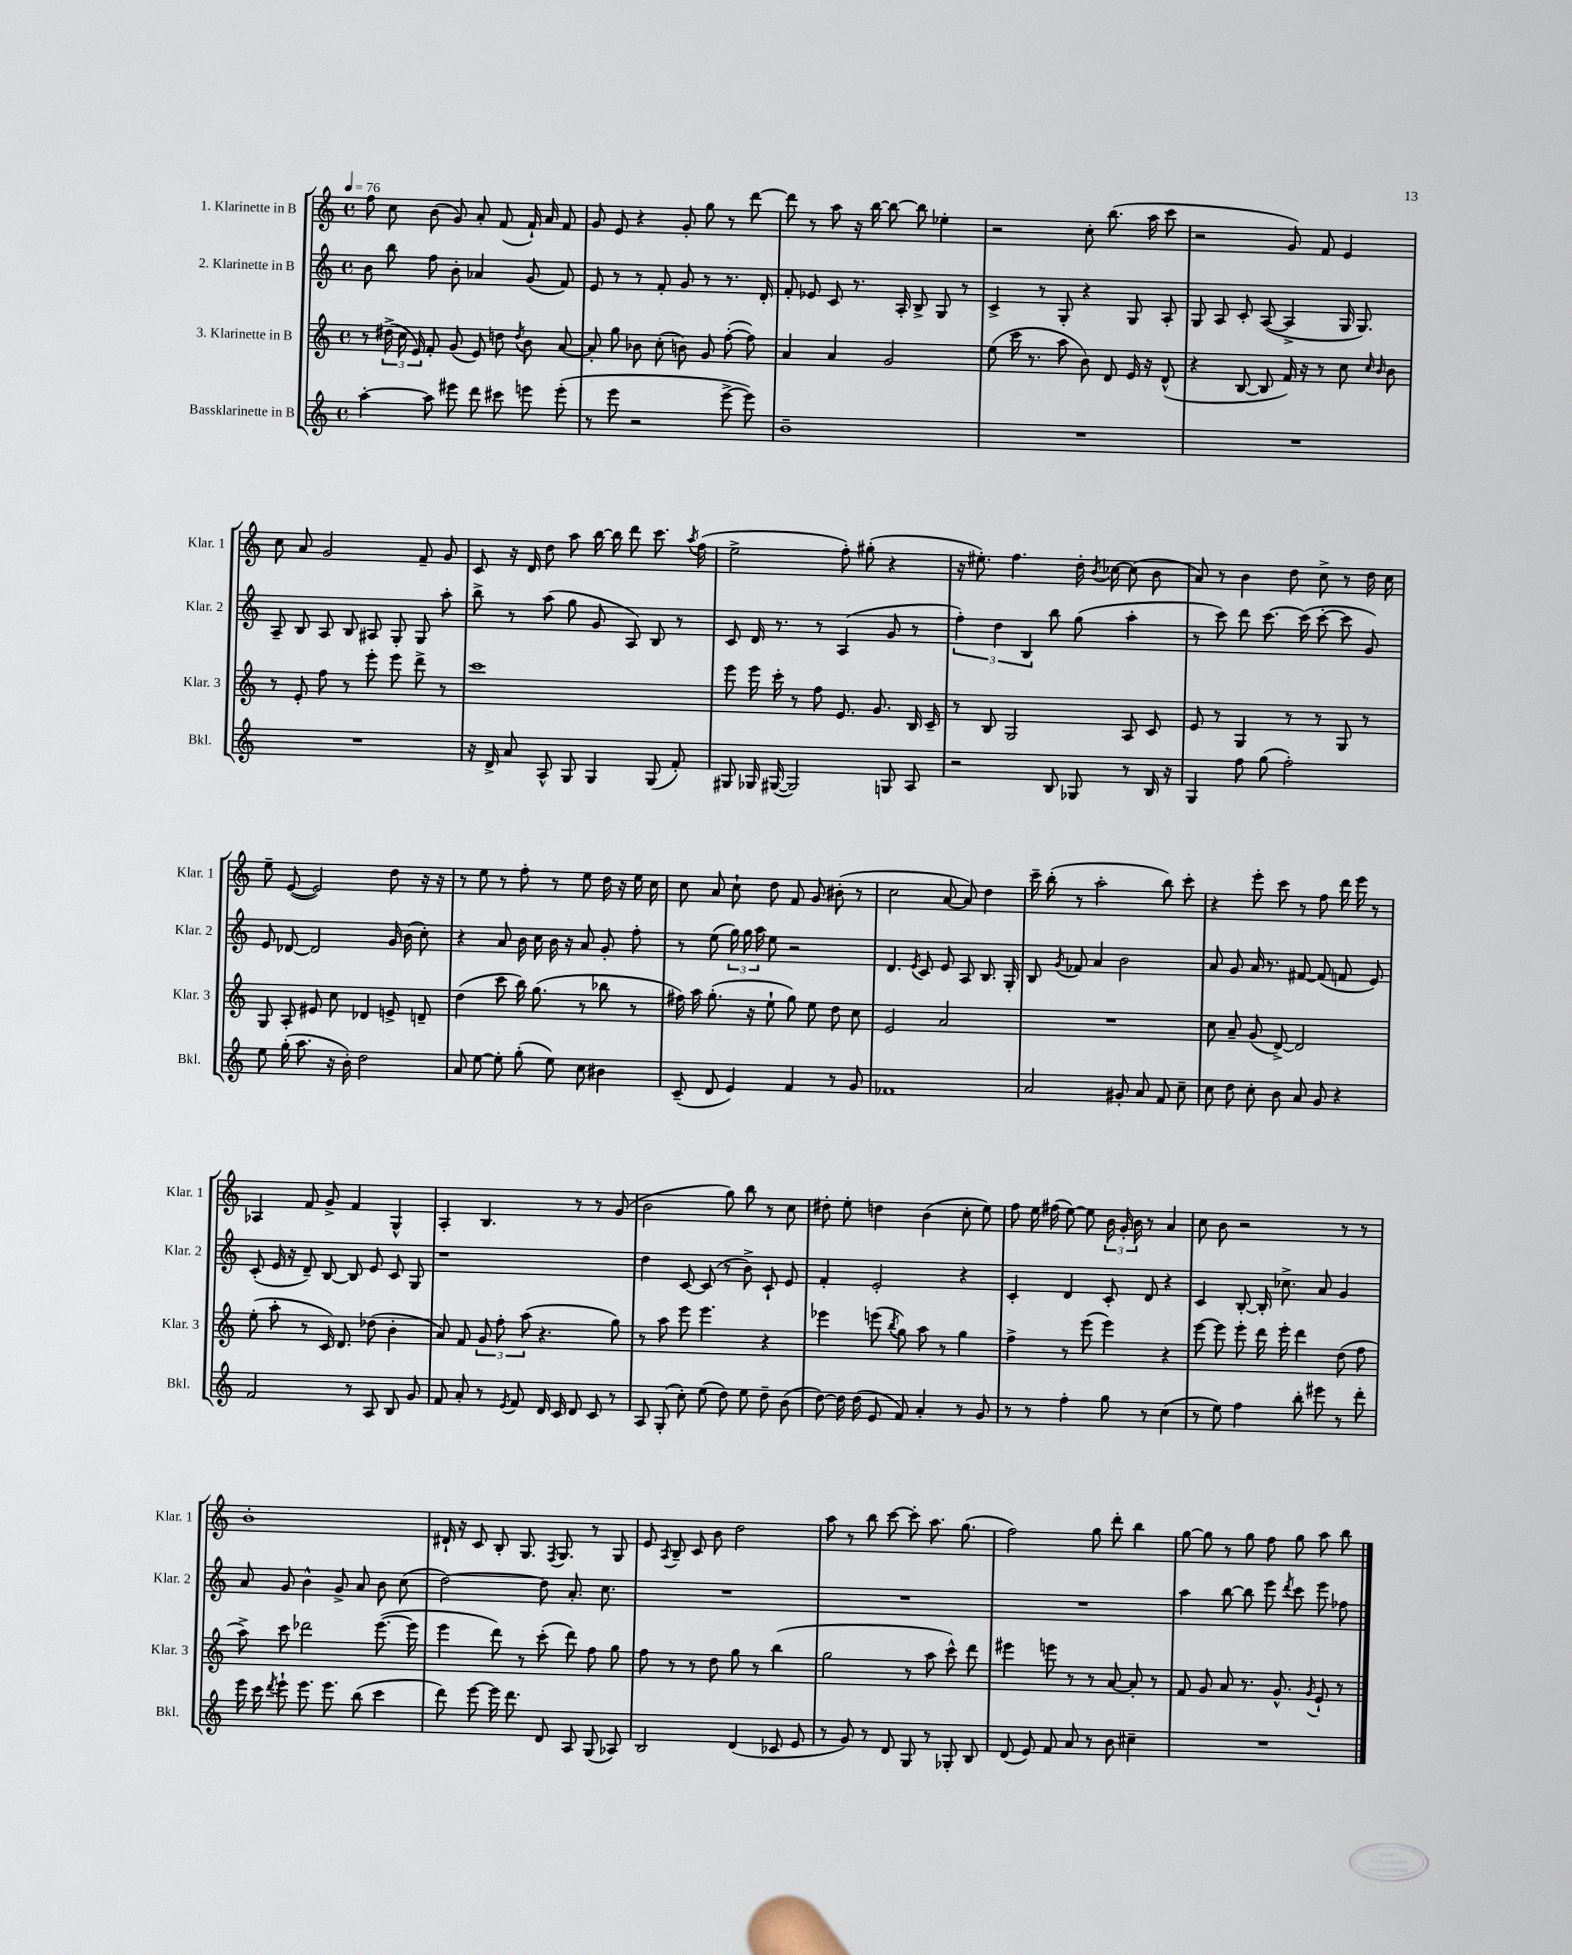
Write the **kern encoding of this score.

**kern	**kern	**kern	**kern
*staff4	*staff3	*staff2	*staff1
*clefG2	*clefG2	*clefG2	*clefG2
*k[]	*k[]	*k[]	*k[]
*M4/4	*M4/4	*M4/4	*M4/4
*met(c)	*met(c)	*met(c)	*met(c)
*MM76	*MM76	*MM76	*MM76
[4aa'\	8r	8b\	8ff\
.	(24dd#^\	8bb\	8cc\
.	24cc\	.	.
.	24e/)	.	.
8aa\]	8f'/	8ff\	(8b\
8eee#\	(8g/	8b'\	8g/)
8ddd\	8e/)	4a-/	8a'/
8ccc#\	8dd\	.	(8f/
.	8qdd/	.	.
8eee\	8b\	(8g/	16f`/)
.	.	.	16a/
(8eee'\	[8a/	8f/)	8f/
=	=	=	=
8r	8a'/]	8e/	8g/
8eee\	8gg\	8r	8e/
2r	8b-\	8r	4r
.	(8cc'\	8f'/	.
.	8b\)	8g/	8g'/
.	8g/	8r	8gg\
[8eee^\	([8ff'\	8.r	8r
8eee\])	8ff\])	.	[8ddd\
.	.	16d'/	.
=	=	=	=
1b~	4a/	8f'/	8ddd\]
.	.	8e-/	8r
.	4a/	8c/	8aa\
.	.	8.r	16r
.	.	.	[16bb\
.	2g/	.	8bb\_
.	.	16A'/	.
.	.	8B^/	8bb\]
.	.	8G/	4ee-'\
.	.	8r	.
=	=	=	=
1r	(8ee\	4c^/	2r
.	16ccc\	.	.
.	8.r	.	.
.	.	8r	.
.	8aa\	8G'/	.
.	8b\)	4r	8cc'\
.	8d/	.	(8.bb\
.	16e/	8G/	.
.	16r	.	16aa\
.	(8d^^/	8A'/	8ccc\
=	=	=	=
1r	4r	8G/	2r
.	.	8A/	.
.	[8B/	8c'/	.
.	8B/]	([8A/	.
.	16f/)	4A^/]	8g/)
.	16r	.	.
.	8r	.	8f/
.	8cc\	16G/	4e/
.	.	8.G/)	.
.	16qqcc/	.	.
.	16qqb/	.	.
.	8b\	.	.
=	=	=	=
1r	8r	8A~/	8cc\
.	8e'/	8B/	8a/
.	8ff\	8A/	2g/
.	8r	8B/	.
.	8eee'\	8A#/	.
.	8eee\	8G'/	.
.	8ddd^\	8G/	8f~/
.	8r	8aa'\	8g/
=	=	=	=
16r	1ccc	8bb^\	8c/
16d^/	.	.	.
8a/	.	8r	16r
.	.	.	16d/
8A^^/	.	(8aa\	8dd\
8G/	.	8gg\	8aa\
4G/	.	8g/	[16bb\
.	.	.	16bb\]
.	.	8A/)	8ddd\
(8G/	.	8B/	8.ccc\
8f'/)	.	8r	.
.	.	.	8qaa/
.	.	.	(16ff\
=	=	=	=
8G#/	8eee\	8c/	2ee^\
16G-/	16eee\	16d/	.
([16G#/	16ccc'\	8.r	.
2G#/])	8r	.	.
.	8ff\	8r	.
.	8.e/	(4A/	8ff'\)
.	.	.	(8gg#'\
.	8.g/	.	.
8G/	.	8g/	4r
8A/	16B/	8r	.
.	16c~/	.	.
=	=	=	=
2r	8r	6ff'\)	16r
.	.	.	8.ee#'\)
.	8B/	.	.
.	.	6dd\	.
.	2G/	.	4.ff\
.	.	6B/	.
8B/	.	8bb\	.
8G-/	.	(8gg\	16dd'\
.	.	.	8qb/
.	.	.	[16cc-\
8r	8A/	4aa'\	(8cc-\]
16B/	8c/	.	8b\
16r	.	.	.
=	=	=	=
4G/	8e/	8r	8a/)
.	8r	8ccc\)	8r
8ff\	4G/	8ddd\	4b\
(8gg\	.	[8.ccc\	.
2ff'\)	8r	.	8dd\
.	.	(16ccc\]	.
.	8r	[8ccc'\	8cc^\
.	8G/	8ccc\]	8r
.	8r	8g/)	16dd\
.	.	.	16cc\
=	=	=	=
8ee\	8G/	8e/	8ee~\
(16gg'\	8A'/	[8d-/	([8e/
8.aa\	.	.	.
.	8e#/	2d-/]	2e/])
16r	8cc\	.	.
16b'\)	.	.	.
2dd\	4d-/	.	.
.	8e^/	16g/	8dd\
.	.	(16b\	.
.	8d~/	8cc'\)	16r
.	.	.	16r
=	=	=	=
8a/	(4dd\	4r	8r
[8ee\	.	.	8ee\
8ee'\]	8ccc\	8a/	8r
(8gg'\	16bb\)	16b\	8ff'\
.	(8.gg\	16cc\	.
8ee\)	.	16b\	8r
.	.	16r	.
8cc\	8r	8a/	8ee\
4b#\	8bb-\	8g'/	16dd\
.	.	.	16r
.	8r	8ff'\	16ee\
.	.	.	16cc\
=	=	=	=
(8c~/	16ff#\)	8r	8cc\
.	16aa\	.	.
8d/	(8.gg'\	(8ee\	8a/
4e/)	.	24gg\)	8cc`\
.	.	24gg\	.
.	16r	.	.
.	.	24aa\	.
.	8ee`\	8ee\	8dd\
4f/	8gg\)	2r	8f/
.	8ee\	.	8g/
8r	8dd\	.	(8b#'\
8g/	8cc\	.	8r
=	=	=	=
1f-	2e/	4.d/	2cc\
.	.	8qe/	.
.	.	8c/	.
.	2a/	8e/	[8a/
.	.	8A/	8a/])
.	.	8.B/	4dd\
.	.	16G'/	.
=	=	=	=
2a/	1r	8B/	16ccc~\
.	.	.	(16bb'\
.	.	8qg/	.
.	.	8f-/	8r
.	.	4a/	2aa'\
8g#'/	.	2b\	.
8a/	.	.	.
8f/	.	.	8bb\)
8cc~\	.	.	8ccc'\
=	=	=	=
8cc\	8cc\	8a/	4r
8dd\	8a~/	8g/	.
8cc'\	(8g/	16a/	8eee'\
.	.	8.r	.
8b\	[8d^/)	.	8ccc\
8a/	2d/]	[8f#/	8r
8g/	.	(8f#/]	8ff\
4r	.	8f/	16ddd\
.	.	.	16eee\
.	.	8e/)	8r
=	=	=	=
2f/	(8ee'\	(8c'/	4A-/
.	8aa'\	16e/	.
.	.	16r	.
.	8r	8d~/)	8f/
.	16c/)	[8B/	8g^/
.	8.d/	.	.
8r	.	8B/]	4f/
8A/	(8dd-\	8e/	.
8B/	4b'\	8c/	4G^^/
8g/	.	8G/	.
=	=	=	=
8f/	8a/)	1r	4A'/
8a'/	8f/	.	.
8r	12g/	.	4.B/
.	12ff'\	.	.
8qe/	.	.	.
8f/	.	.	.
.	(12aa\	.	.
16d/	4.r	.	.
16c/	.	.	.
8d/	.	.	8r
8c/	.	.	8r
8r	8gg\)	.	(8g/
=	=	=	=
8A/	8r	4dd\	2b\
(8G'/	8aa\	.	.
8cc'\)	8eee\	[8c/	.
(8ee\	4.eee\	(8c/]	.
8dd\)	.	8r	8gg\)
8ee\	.	8b^\)	8bb\
8dd~\	4r	8c`/	8r
(8b\	.	8e/	8cc\
=	=	=	=
[8dd\)	4eee-\	4f'/	8dd#'\
16dd\]	.	.	8ee'\
(16dd\	.	.	.
8e/	(8eee\	2e'/	4dd\
.	8qbb/	.	.
8f/)	8gg\)	.	.
4a'/	8aa\	.	(4b\
.	8r	.	.
8r	4gg\	4r	8cc'\
8g/	.	.	8ee\)
=	=	=	=
8r	4ff^\	4c'/	8ff\
8r	.	.	16ee\
.	.	.	(16ff#\
4ff'\	8r	4d/	[8ee\)
.	(8eee\	.	8ee\]
8gg\	4eee\)	8c'/	24b\
.	.	.	24g'/
.	.	.	24b\
8r	.	8d/	8r
(4cc\	4r	4r	4a/
=	=	=	=
8r	[8eee\	4c/	8cc\
8ee\)	8eee\]	.	8b\
4ff\	8eee'\	[8B'/	2r
.	16ddd\	16B'/]	.
.	16eee'\	8.cc-^\	.
8bb'\	4ddd\	.	.
8eee#\	.	8a/	.
8r	(8dd\	4g/	8r
8ddd'\	8ff\	.	8r
=	=	=	=
16eee\	8aa^\)	8a/	1b'
16ccc\	.	.	.
8qddd/	.	.	.
8eee`\	8ccc\	8g/	.
8.eee\	2ddd-\	4b^^\	.
8.eee\	.	.	.
.	.	8g^/	.
(8bb\	.	8a/	.
4ccc\	([8.eee\	8b\	.
.	.	(8cc\	.
.	16eee\]	.	.
=	=	=	=
8ddd\)	4eee\	[2dd\)	16d#`/
.	.	.	16r
[8eee\	.	.	8c/
16eee\]	8ddd\)	.	8B'/
8.ddd\	.	.	.
.	8r	.	8.G/
8d/	(8ccc'\	8dd\]	.
.	.	.	8qF/
.	.	.	8.G/
8A/	8ddd\)	8.a'/	.
(8G/	8ff\	.	8r
.	.	8.cc\	.
8A-/)	8gg\	.	8G/
=	=	=	=
2B/	8ff\	1r	8e/
.	.	.	8qA/
.	8r	.	8B~/
.	8r	.	8c/
.	8dd\	.	8b\
(4d/	8gg\	.	2dd\
.	8r	.	.
8c-/	(4bb\	.	.
8e/	.	.	.
=	=	=	=
8r	2gg\	1r	8aa\
8g/)	.	.	8r
8r	.	.	8bb\
8d/	.	.	[8ccc\
8G/	8r	.	8ccc'\]
8r	8aa\	.	8.aa\
8G-'/	8ccc^^\)	.	.
.	.	.	(8.gg\
8B/	8ddd\	.	.
=	=	=	=
(8d/	4eee#\	1r	2ff\)
8e/)	.	.	.
8f/	8eee\	.	.
8a/	8r	.	.
8r	8r	.	8gg\
8b\	[8a/	.	8ddd'\
4cc#~\	8a'/]	.	4bb\
.	8r	.	.
=	=	=	=
1r	8f/	4aa\	[8gg\
.	8g/	.	8gg\]
.	8a/	[8bb\	8r
.	8.r	8bb\]	8gg\
.	.	8eee\	8ff\
.	8.g^^/	.	.
.	.	8qddd/	.
.	.	8ccc\	8gg\
.	8qg/	.	.
.	8e`/	8eee\	8aa\
.	8r	8ff-\	8bb\
==	==	==	==
*-	*-	*-	*-
